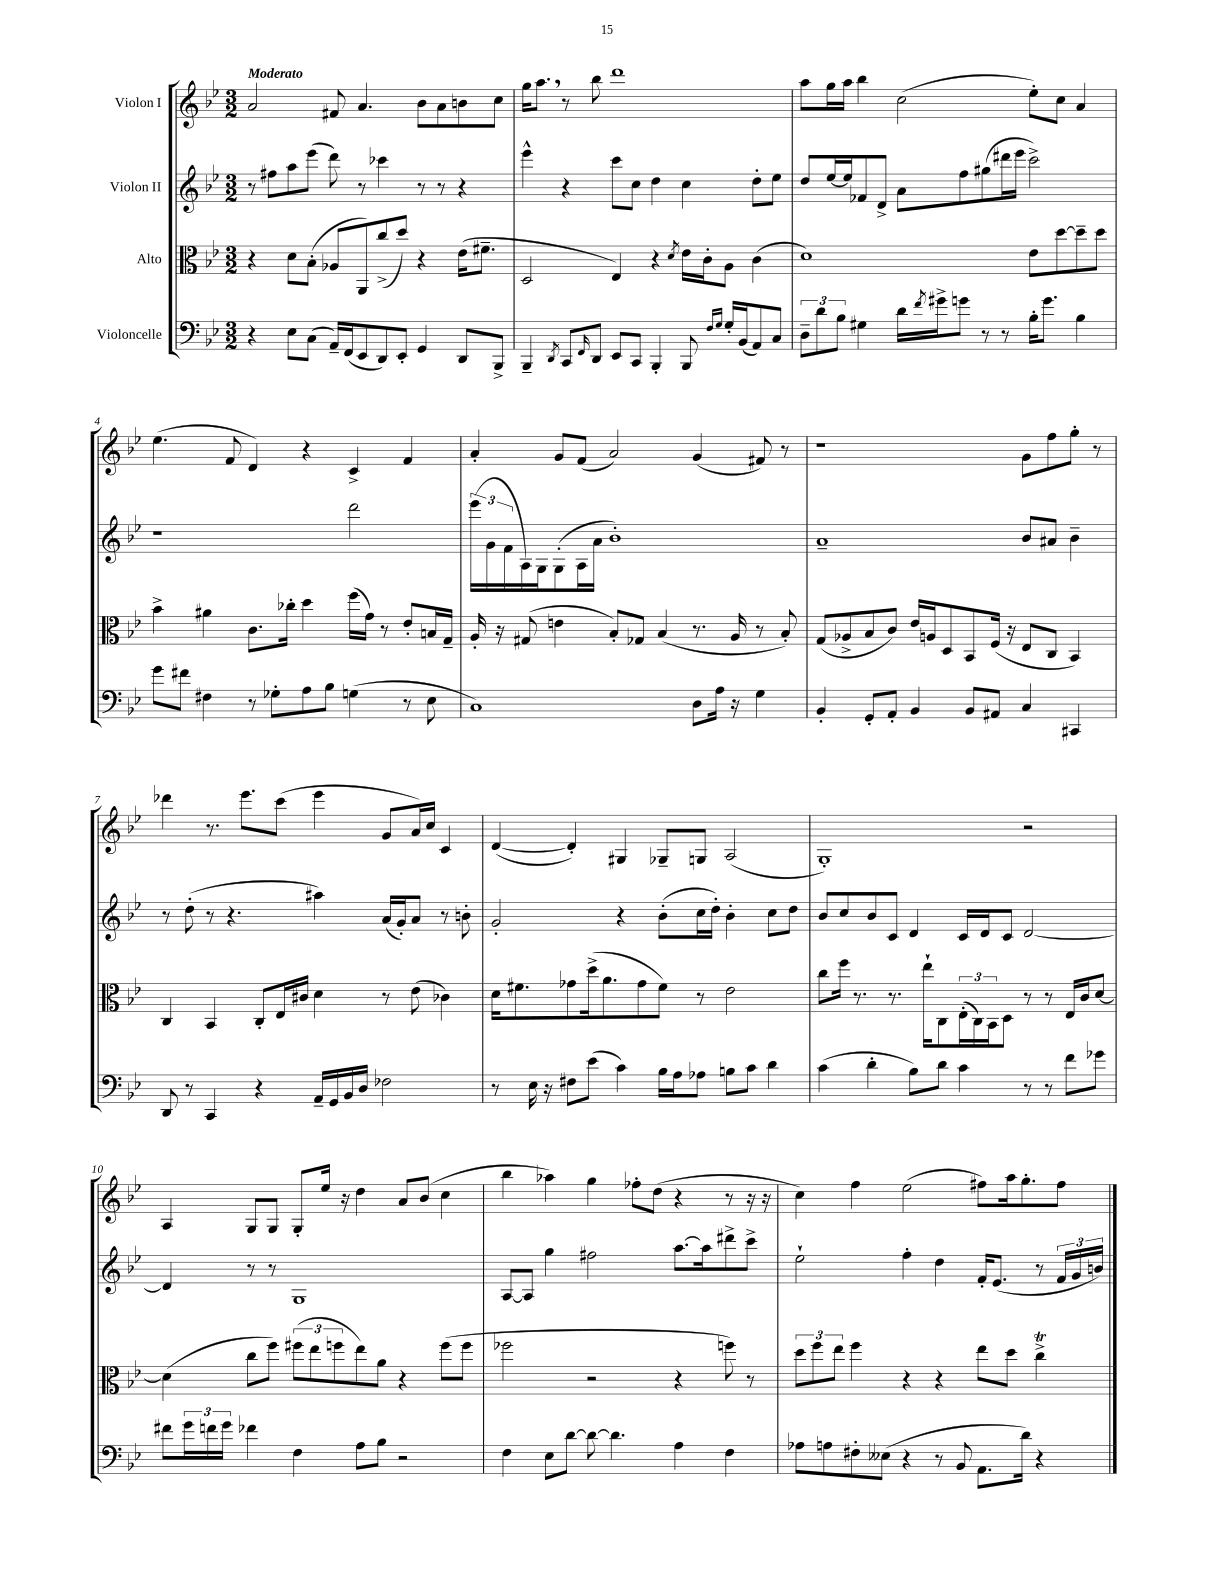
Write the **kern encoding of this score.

**kern	**kern	**kern	**kern
*part4	*part3	*part2	*part1
*staff4	*staff3	*staff2	*staff1
*I"Violoncelle	*I"Alto	*I"Violon II	*I"Violon I
*clefF4	*clefC3	*clefG2	*clefG2
*k[b-e-]	*k[b-e-]	*k[b-e-]	*k[b-e-]
*M3/2	*M3/2	*M3/2	*M3/2
=1	=1	=1	=1
!	!	!	!LO:TX:a:B:t=Moderato
4r	4r	8r	2a/
.	.	8ff#X\L	.
8E-\L	8d\L	8aa\	.
(8C\J	(8B-'\J	(8eee-\J	.
16AA~/LL)	8A-X/L	8ddd\)	8f#X/
(16FF/J	.	.	.
8EE-/	8AA/)	8r	4.a/
8DD/)	(8cc^/	4ccc-X\	.
8EE-'/J	8dd/J)	.	.
4GG/	4r	8r	8b-\L
.	.	8r	8a\
8DD/L	(16e-\KL	4r	8bn\
.	8.f#X~\J	.	.
8BBB-^/J	.	.	8cc\J
=2	=2	=2	=2
4BBB-~/	2D/	4eee-^^\	16gg\KL
.	.	.	8.aa,\J
8qDD/	.	.	.
8CC/L	.	4r	8r
16qqFF/	.	.	.
8DD/J	.	.	8bb-\
8EE-/L	4E-/)	8ccc\L	1ddd
8CC/J	.	8cc\J	.
4BBB-'/	4r	4dd\	.
.	8qd/	.	.
8BBB-/	16e-\LL	4cc\	.
.	16c'\J	.	.
16qqF/LL	.	.	.
16qqG/JJ	.	.	.
16G'/LL	8A\J	.	.
(16BB-/J	.	.	.
8AA/)	(4c\	8dd'\L	.
8C/J	.	8ee-\J	.
=3	=3	=3	=3
12D~\L	1d)	8dd/L	8aa\L
12d\	.	.	.
.	.	[16ee-/L	16gg\L
12B-\J	.	.	.
.	.	16ee-/J]	16aa\JJ
4G#X\	.	8f-X/	4bb-\
.	.	8d^/J	.
16d\LL	.	8a\L	(2cc\
8qf/	.	.	.
16g#X^\J	.	.	.
8gn\J	.	8ff\	.
8r	.	(8gg#X\	.
8r	.	16ddd#X\L	.
.	.	16eee-\JJ	.
16B-'\KL	8e-\L	2ccc^\)	8ee-'\L)
8.g\J	.	.	.
.	[8dd\	.	8cc\J
4B-\	8dd~\]	.	4a/
.	8dd\J	.	.
!!LO:LB:g=z
=4	=4	=4	=4
8g\L	4b-^\	1r	(4.ee-\
8f#X\J	.	.	.
4F#X\	4a#X\	.	.
.	.	.	8f/
8r	8.c\L	.	4d/)
8G-X'\L	.	.	.
.	16cc-X'\Jk	.	.
8A\	4dd\	.	4r
8B-\J	.	.	.
(4Gn\	(16ff\LL	2ddd\	4c^/
.	16g\JJ)	.	.
.	8r	.	.
8r	8e-'/L	.	4f/
8E-\	16Bn/L	.	.
.	16G~/JJ	.	.
=5	=5	=5	=5
1C)	16A'/	(24eee-\LL	4a'/
.	.	24g\	.
.	16r	.	.
.	.	24f\	.
.	(8G#X/	16A\)	.
.	.	16G\J	.
.	4en\	(8G'\	8g/L
.	.	16A\L	(8f/J
.	.	16a\JJ	.
.	8B-'/L)	1b-')	2a/)
.	8G-X/J	.	.
.	(4B-/	.	.
8D\L	8.r	.	(4g/
16A\Jk	.	.	.
16r	16A/	.	.
4G\	8r	.	8f#X/)
.	8B-'/)	.	8r
=6	=6	=6	=6
4BB-'/	(8G/L	1a~	1r
.	8A-X^/	.	.
8GG'/L	8B-/	.	.
8AA'/J	8c/J)	.	.
4BB-/	16e-/LL	.	.
.	16An/J	.	.
.	8D/	.	.
8BB-/L	8BB-/	.	.
8AA#X/J	(16F/Jk	.	.
.	16r	.	.
4C/	8E-/L	8b-/L	8g\L
.	8C/J	8a#X/J	8ff\
4CC#X/	4BB-/)	4b-~\	8gg'\J
.	.	.	8r
!!LO:LB:g=z
=7	=7	=7	=7
8DD/	4C/	8r	4ddd-X\
8r	.	(8dd'\	.
4CC/	4BB-/	8r	8.r
.	.	4.r	.
.	.	.	8.eee-\L
4r	8C'/L	.	.
.	16E-/L	.	(8ccc\J
.	16c#X/JJ	.	.
16AA~/LL	4d\	4aa#X\)	4eee-\
16GG/	.	.	.
16BB-/	.	.	.
16D/JJ	.	.	.
2F-X\	8r	(16a/LL	8g/L
.	.	16g'/J)	.
.	(8e-\	8a/J	16a/L)
.	.	.	16cc/JJ
.	4c-X\)	8r	4c/
.	.	8bn'\	.
=8	=8	=8	=8
8r	16d\KL	2g'/	([4d/
.	8.f#X\	.	.
16E-\	.	.	.
16r	.	.	.
8F#X\L	8g-X\	.	4d'/])
(8e-\J	(16dd^\k	.	.
.	8.a\	.	.
4c\)	.	4r	4G#X/
.	8g-\	.	.
16B-\LL	8f#\J)	(8b-'\L	8G-X~/L
16A\J	.	.	.
8A-X\J	8r	16cc\L	8Gn/J
.	.	16dd'\JJ)	.
8Bn\L	2e-\	4b-'\	(2A/
8c\J	.	.	.
4d\	.	8cc\L	.
.	.	8dd\J	.
=9	=9	=9	=9
(4c\	8cc\L	8b-/L	1G')
.	16ff\Jk	8cc/	.
.	8.r	.	.
4d'\	.	8b-/	.
.	8.r	8c/J	.
8B-\L)	.	4d/	.
.	16ee-`\KL	.	.
8d\J	8C\	.	.
4c\	(24E-'\L	16c/LL	.
.	24C\)	.	.
.	.	16d/J	.
.	24BB-\J	.	.
.	8D\J	8c/J	.
8r	8r	[2d/	2r
8r	8r	.	.
8f\L	16E-/LL	.	.
.	16c/J	.	.
8g-X\J	[8d/J	.	.
!!LO:LB:g=z
=10	=10	=10	=10
8f#X\L	(4d\]	4d/]	4A/
24g\L	.	.	.
24fn\	.	.	.
24g\JJ	.	.	.
4f-X\	8cc\L	8r	8G/L
.	8ff\J)	8r	8G/J
4F\	(12ff#X\L	1G	8G'/L
.	12ee-\	.	.
.	.	.	16ee-/Jk
.	12ffn\	.	.
.	.	.	16r
8A\L	8ee-\)	.	4dd\
8B-\J	8a\J	.	.
2r	4r	.	8a/L
.	.	.	(8b-/J
.	(8ff\L	.	4cc\
.	8ff\J	.	.
=11	=11	=11	=11
4F\	2ff-X\	[8A/L	4bb-\
.	.	8A/J]	.
8E-\L	.	4gg\	4aa-X\)
[8d\J	.	.	.
8d\_	2r	2ff#X\	4gg\
4.d\]	.	.	.
.	.	.	8ff-X'\L
.	.	.	(8dd\J
4A\	4r	[8.aa\L	4r
.	.	16aa\k]	.
4F\	8ffn\)	8ddd#X^\	8r
.	8r	8ccc^\J	16r
.	.	.	16r
=12	=12	=12	=12
8A-X\L	12dd\L	2ee-`\	4cc\)
.	12ff\	.	.
8An\	.	.	.
.	12ee-\J	.	.
8F#X'\	4ff\	.	4ff\
(8E--X\J	.	.	.
4r	4r	4ff'\	(2ee-\
8r	4r	4dd\	.
8BB-/	.	.	.
8.AA\L	8ee-\L	16f'/KL	8ff#X\L)
.	.	(8.e-/J	.
.	8dd\J	.	16aa\k
16d\Jk)	.	.	8.gg'\
4r	4ccT^\	8r	.
.	.	24f/LL	8ff#\J
.	.	24g/	.
.	.	24bn/JJ)	.
==	==	==	==
*-	*-	*-	*-
